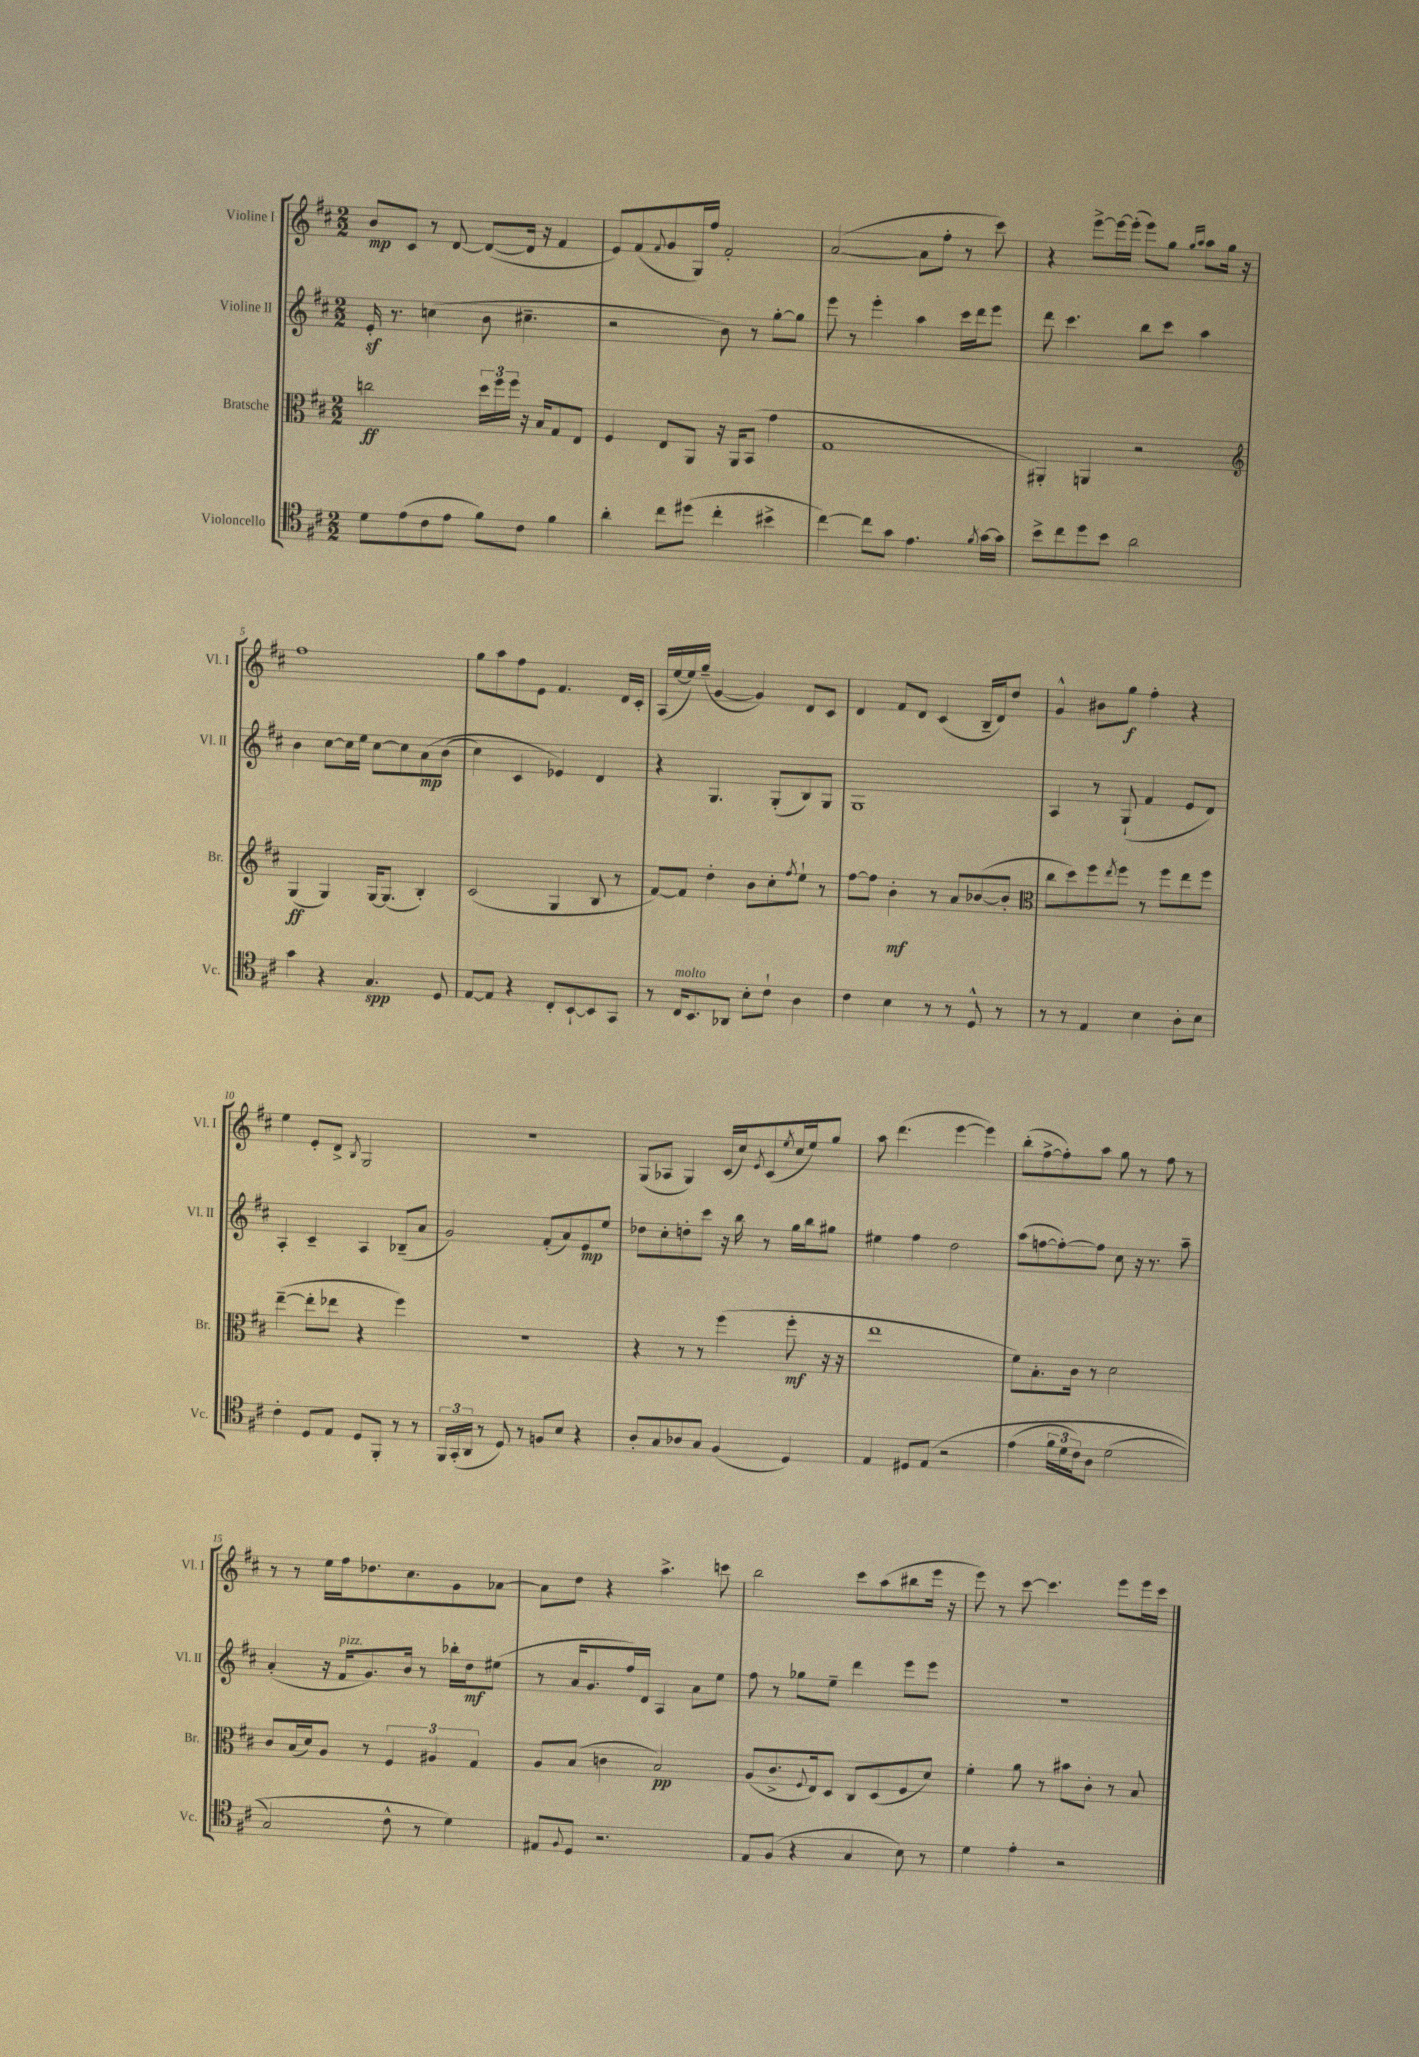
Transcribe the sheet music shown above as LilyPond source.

<<
\new StaffGroup <<
\new Staff = "s0" \with { instrumentName = "Violine I" shortInstrumentName = "Vl. I" } {
    \clef treble \key d \major \numericTimeSignature \time 2/2
    b'8\mp cis'8 r8 d'8~ d'8~( d'16 r16 fis'4 |
    e'8) fis'8( \appoggiatura { fis'8 } g'8 g16) fis''16 fis'2-. |
    a'2~( a'8 fis''8-. r8 cis'''8) |
    r4 e'''8~-> e'''16~ e'''16-.( e'''8) g''8 \grace { g''16 a''16 } a''8 g''16 r16 |
    fis''1 |
    g''8 a''8 fis''8 e'8 fis'4. d'16 cis'16-. |
    a16( e''16~ e''16) g''16--( g'4~ g'4) d'8 cis'8 |
    d'4 fis'8 d'8 cis'4( b16-- d'16) d''8 |
    g'4-^ bis'8 g''8\f fis''4-. r4 |
    e''4 e'8-. d'8-> \acciaccatura { b8 } g2 |
    R1 |
    g8( aes8 g4) cis'16( cis''16) \acciaccatura { e'8 } cis'8( \acciaccatura { e''8 } cis''16 e''16) g''8 |
    a''8 d'''4.( e'''4~ e'''4) |
    b''8-.( fis''8~-> fis''8-.) a''8 g''8 r8 fis''8 r8 |
    r8 r8 e''16 fis''16 des''8. cis''8. g'8 aes'8~ |
    aes'8 d''8 r4 a''4.-> c'''8 |
    b''2 cis'''8 a''8( bis''8 e'''16 r16 |
    e'''8) r8 cis'''8~ cis'''4. e'''8 e'''16 cis'''16 \bar "|." |
}
\new Staff = "s1" \with { instrumentName = "Violine II" shortInstrumentName = "Vl. II" } {
    \clef treble \key d \major \numericTimeSignature \time 2/2
    e'16-.\sf r8. c''4( b'8 cis''4.-- |
    r2 b'8) r8 g''8~-. g''8 |
    e'''8 r8 e'''4-. a''4 cis'''16 d'''16 e'''8 |
    d'''8 cis'''4. b''8 cis'''8 a''4 |
    b'4 cis''8~ cis''16 e''16 cis''8~ cis''8 a'8\mp\( b'8( |
    cis''4) cis'4 ees'4\) d'4 |
    r4 g4. g8-.( b8) g8 |
    g1 |
    a4 r8 g8-!( fis'4 e'8 d'8) |
    a4-. cis'4-- a4 bes8--( a'8 |
    g'2) fis'8-.( a'8) e'8\mp e''8 |
    des''8 cis''8-. d''8-. cis'''8 r16 b''16 r8 g''16 b''16 gis''8 |
    eis''4 fis''4 d''2 |
    a''8( f''8~ f''8~-.) f''8 cis''8 r16 r8. a''8-- |
    a'4-.( r16 fis'16^\markup { \italic "pizz." } g'8.) b'16 r8 bes''16-. d''16\mf eis''8( |
    r8 a'16 g'8. fis''16) d'16 a4 a'8 e''8 |
    fis''8 r8 ges''8 e''8-- d'''4 e'''8 e'''8 |
    R1 \bar "|." |
}
\new Staff = "s2" \with { instrumentName = "Bratsche" shortInstrumentName = "Br." } {
    \clef alto \key d \major \numericTimeSignature \time 2/2
    c''2\ff \tuplet 3/2 { d''16 fis''16 fis''16 } r16 b16 g8 e8 |
    fis4 e8 a,8 r16 a,16 b,8( g'4 |
    g1 |
    ais,4-.) a,4 r2 |
    \clef treble g4\ff( g4) g16~ g8.( b4-.) |
    cis'2( g4 b8 r8 |
    fis'8~) fis'8 d''4-. b'8 cis''8-. \acciaccatura { fis''8 } e''8-! r8 |
    fis''8~ fis''8 b'4-.\mf r8 a'8 bes'8~( bes'8-. |
    \clef alto cis''8 d''8) fis''8 \acciaccatura { e''8 } fis''8 r8 fis''8 e''8 fis''8 |
    e''4~--( e''8-. ees''8 r4 fis''4) |
    R1 |
    r4 r8 r8 fis''4( fis''8-.\mf r16 r16 |
    e''1 |
    fis'8) b8.-. cis'16 r8 d'2 |
    cis'8 b16( d'16) a8 r8 \tuplet 3/2 { fis4 ais4 g4 } |
    a8 b8( c'4 b2\pp) |
    a8( cis'8.-> \appoggiatura { fis8 } e16) d8 cis8 d8( fis8 d'8) |
    fis'4-. a'8 r8 bis'8 cis'8-. r8 b8 \bar "|." |
}
\new Staff = "s3" \with { instrumentName = "Violoncello" shortInstrumentName = "Vc." } {
    \clef tenor \key d \major \numericTimeSignature \time 2/2
    d'8 e'8( cis'8 e'8 fis'8) cis'8 fis'4 |
    a'4-. cis''8 dis''8( cis''4-. bis'4-> |
    cis''4~) cis''8 g'8 e'4. \acciaccatura { fis'8 } g'16~ g'16 |
    b'8-> cis''8 d''8 b'8 a'2 |
    g'4 r4 g4.\spp d8 |
    e8~ e8 r4 cis8-. b,8~-! b,8 g,8 |
    r8 cis16^\markup { \italic "molto" } b,8. aes,8 b8-. cis'8-! a4 |
    cis'4 b4 r8 r8 d8-^ r8 |
    r8 r8 e4 b4 a8-. b8 |
    cis'4-. d8 e8 d8 fis,8-. r8 r8 |
    \tuplet 3/2 { fis,16 g,16-.( a,16 } r8 d8) r8 f8 b8 r4 |
    a8-. g8 aes8 g8 fis4( d4) |
    e4 dis8 e8\( r2 |
    e'4( \tuplet 3/2 { fis'16 d'16 cis'16) } a8 d'2( |
    g2\) cis'8-^ r8 d'4) |
    eis8 \appoggiatura { fis8 } d8 r2. |
    e8 fis8( r4 g4 b8) r8 |
    d'4 e'4-. r2 \bar "|." |
}
>>
>>
